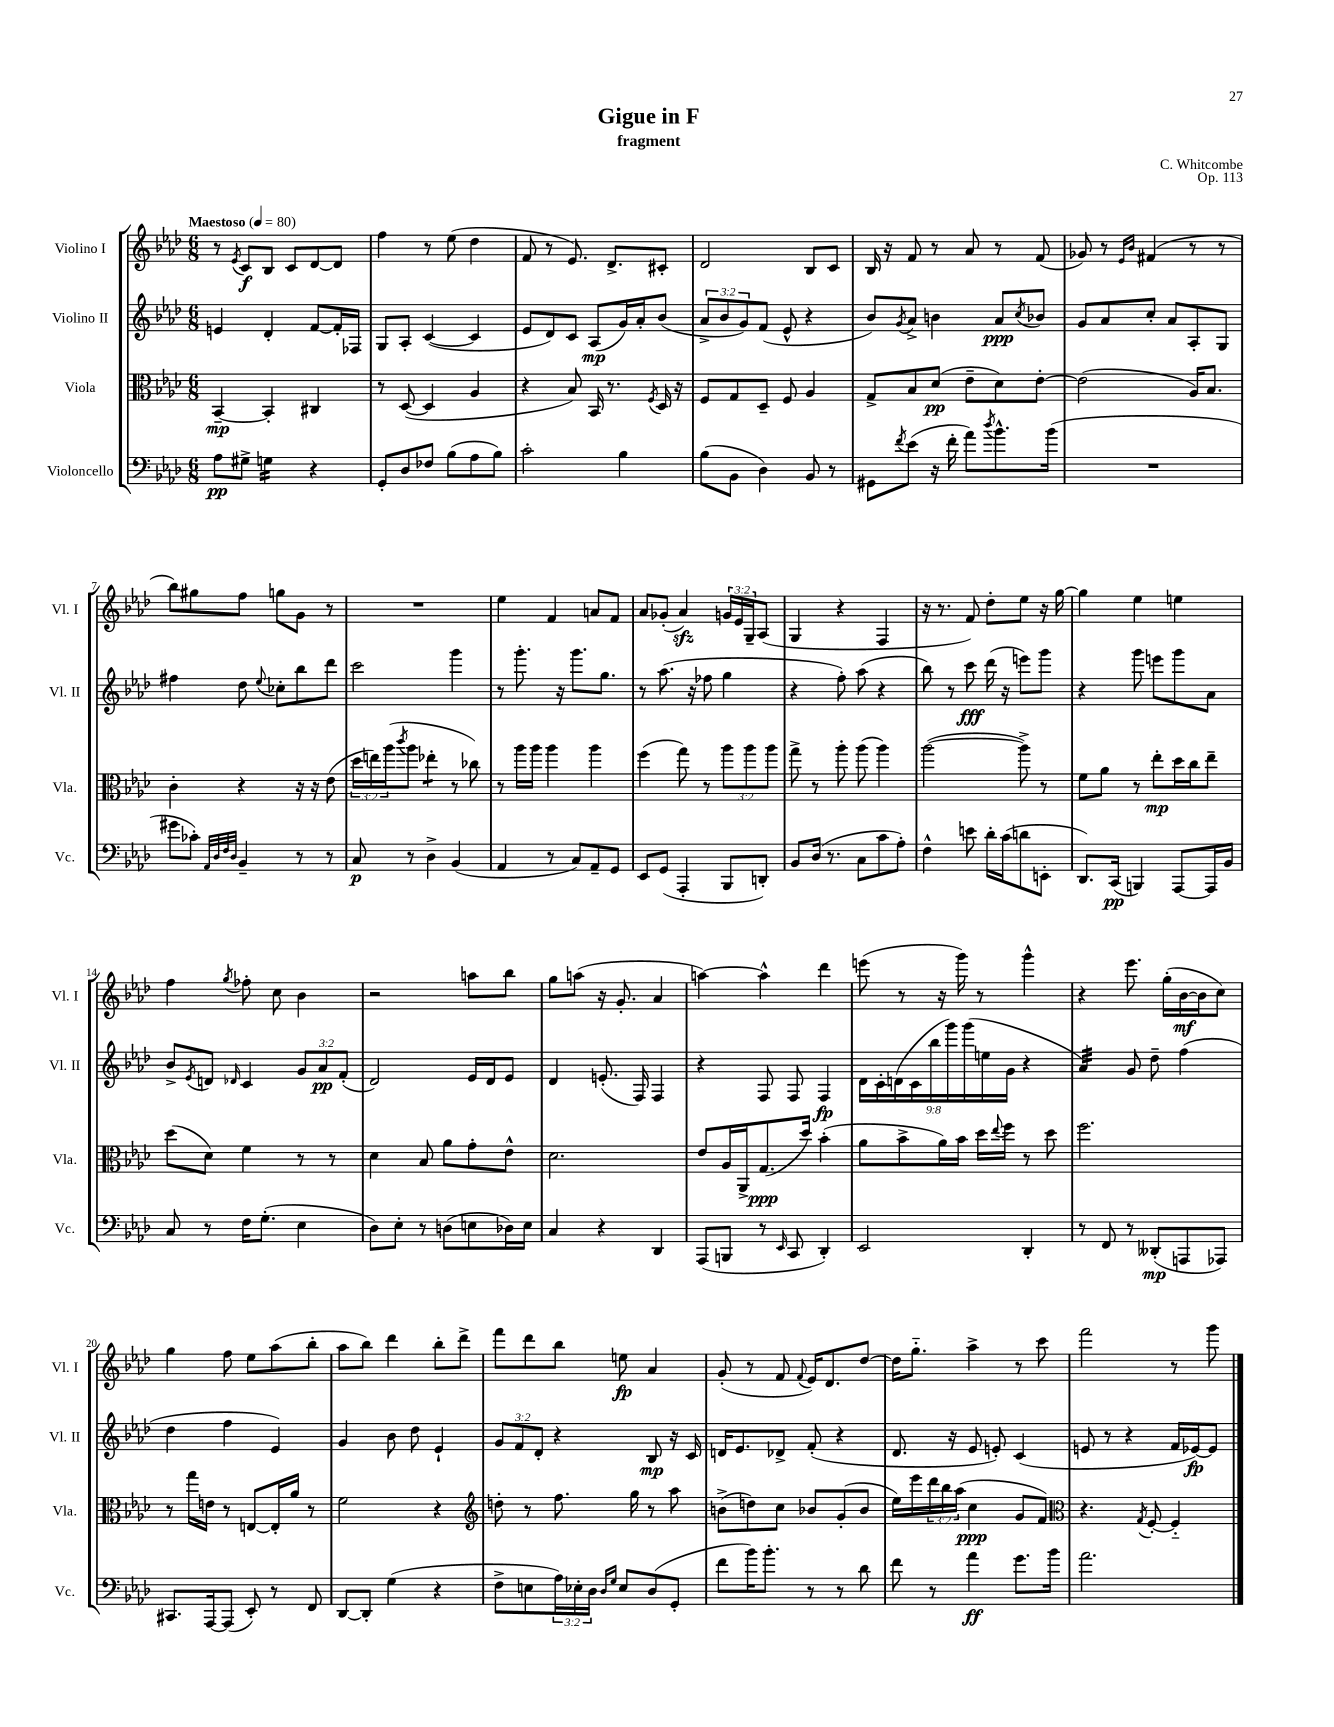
\header { title = "Gigue in F" composer = "C. Whitcombe" subtitle = "fragment" opus = "Op. 113" }
<<
\new StaffGroup <<
\new Staff = "s0" \with { instrumentName = "Violino I" shortInstrumentName = "Vl. I" } {
    \clef treble \key aes \major \numericTimeSignature \time 6/8 \override Staff.TupletNumber.text = #tuplet-number::calc-fraction-text \tempo "Maestoso" 4 = 80
    r8 \acciaccatura { ees'8 } c'8\f bes8 c'8 des'8~ des'8 |
    f''4 r8 ees''8( des''4 |
    f'8 r8 ees'8.) des'8.-> cis'8-. |
    des'2 bes8 c'8 |
    bes16 r16 f'8 r8 aes'8 r8 f'8( |
    ges'8) r8 \grace { ees'16 bes'16 } fis'4( r8 r8 |
    bes''8) gis''8 f''8 g''8 g'8 r8 |
    R2. |
    ees''4 f'4 a'8 f'8 |
    aes'8 ges'8-.( aes'4\sfz) \tuplet 3/2 { g'16 ees'16 g16-- } aes8( |
    g4 r4 f4 |
    r16 r8. f'8) des''8-. ees''8 r16 g''16~ |
    g''4 ees''4 e''4 |
    f''4 \acciaccatura { g''8 } fes''8-. c''8 bes'4 |
    r2 a''8 bes''8 |
    g''8 a''8( r16 g'8.-. aes'4 |
    a''4~) a''4-^ des'''4 |
    e'''8( r8 r16 g'''16) r8 g'''4-^ |
    r4 ees'''8. g''16-.( bes'16~\mf bes'16 c''8) |
    g''4 f''8 ees''8 aes''8( bes''8-. |
    aes''8 bes''8) des'''4 bes''8-. des'''8-> |
    f'''8 des'''8 bes''8 e''8\fp aes'4 |
    g'8-.( r8 f'8 \appoggiatura { f'8 } ees'16) des'8. des''8~ |
    des''16 g''8.-_ aes''4-> r8 c'''8 |
    f'''2 r8 g'''8 \bar "|." |
}
\new Staff = "s1" \with { instrumentName = "Violino II" shortInstrumentName = "Vl. II" } {
    \clef treble \key aes \major \numericTimeSignature \time 6/8 \override Staff.TupletNumber.text = #tuplet-number::calc-fraction-text
    e'4 des'4-. f'8~ f'16-. fes16 |
    g8 aes8-. c'4~( c'4 |
    ees'8 des'8) c'8 aes8\mp( g'16) aes'16-. bes'8( |
    \tuplet 3/2 { aes'8-> bes'8 g'8) } f'8( ees'8-^ r4 |
    bes'8) \acciaccatura { g'8 } aes'8-> b'4 aes'8\ppp \acciaccatura { c''8 } bes'8 |
    g'8 aes'8 c''8-. aes'8 aes8-. g8 |
    fis''4 des''8 \appoggiatura { ees''8 } ces''8-. bes''8 des'''8 |
    c'''2 g'''4 |
    r8 g'''8.-. r16 g'''8. g''8. |
    r8 aes''8.( r16 fes''8 g''4 |
    r4 f''8-.) aes''8( r4 |
    bes''8) r8 c'''8\fff des'''16( r16 e'''8) g'''8 |
    r4 g'''8 e'''8 g'''8 aes'8 |
    bes'8-> \acciaccatura { ees'8 } d'8 \grace { des'16 } c'4 \tuplet 3/2 { g'8 aes'8\pp f'8-.( } |
    des'2) ees'16 des'16 ees'8 |
    des'4 e'8.-.( f16) f4 |
    r4 f8 f8 f4\fp |
    \tuplet 9/8 { des'16 c'16-. d'16( c'16 bes''16 g'''16) g'''16( e''16 g'16 } r4 |
    aes'4:32) g'8 des''8-- f''4( |
    des''4 f''4 ees'4) |
    g'4 bes'8 des''8 ees'4-! |
    \tuplet 3/2 { g'8 f'8 des'8-. } r4 bes8\mp r16 c'16 |
    d'16 ees'8. des'8-> f'8-.( r4 |
    des'8. r16 ees'8 e'8-.) c'4( |
    e'8 r8 r4 f'16 ees'16~\fp) ees'8 \bar "|." |
}
\new Staff = "s2" \with { instrumentName = "Viola" shortInstrumentName = "Vla." } {
    \clef alto \key aes \major \numericTimeSignature \time 6/8 \override Staff.TupletNumber.text = #tuplet-number::calc-fraction-text
    bes,4~--\mp bes,4-. cis4 |
    r8 des8~( des4 aes4 |
    r4 bes8) bes,16 r8. \acciaccatura { f8 } des16 r16 |
    f8 g8 des8-- f8 aes4 |
    g8-> bes8 des'8\pp( ees'8-- des'8) ees'8~-. |
    ees'2( aes16) bes8. |
    c'4-. r4 r16 r16 ees'8( |
    \tuplet 3/2 { des''16 e''16) aes''16( } \acciaccatura { c'''8 } aes''8 ees''4:8-. r8 ces''8) |
    r8 aes''16 aes''16 aes''4 aes''4 |
    f''4( g''8) r8 \tuplet 3/2 { aes''8 aes''8 aes''8 } |
    g''8-> r8 aes''8-. aes''8( aes''4) |
    aes''2~( aes''8->) r8 |
    f'8 aes'8 r8 ees''8-.\mp des''16 c''16 ees''8-- |
    des''8( des'8) f'4 r8 r8 |
    des'4 bes8 aes'8 g'8-. ees'8-^ |
    des'2. |
    ees'8 aes16 aes,16-> g8.\ppp( des''16) bes'4-.( |
    aes'8 bes'8-> aes'16) bes'16 des''16 \appoggiatura { ees''8 } f''16 r8 des''8 |
    f''2. |
    r8 g''16 e'16 r8 e8~ e16-. aes'16 r8 |
    f'2 r4 |
    \clef treble d''8-. r8 f''8. g''16 r8 aes''8 |
    b'8->( d''8) c''8 bes'8 g'8-.( bes'8 |
    ees''16) ees'''16 \tuplet 3/2 { des'''16 bes''16 aes''16( } c''4\ppp g'8 f'8) |
    \clef alto r4. \acciaccatura { g8 } f8~-. f4-_ \bar "|." |
}
\new Staff = "s3" \with { instrumentName = "Violoncello" shortInstrumentName = "Vc." } {
    \clef bass \key aes \major \numericTimeSignature \time 6/8 \override Staff.TupletNumber.text = #tuplet-number::calc-fraction-text
    aes8\pp gis8-> g4:16 r4 |
    g,8-. des8 fes8 bes8( aes8 bes8) |
    c'2-. bes4 |
    bes8( bes,8 des4) bes,8 r8 |
    gis,8 \acciaccatura { f'8 } ees'8( r16 f'16-. aes'8) \acciaccatura { des''8 } bes'8.-^ bes'16( |
    R2. |
    gis'8 ces'8-.) \grace { aes,32 des32 f32 des32 } bes,4-- r8 r8 |
    c8\p r8 des4-> bes,4( |
    aes,4 r8 c8) aes,8-- g,8 |
    ees,8 g,8( aes,,4-. bes,,8 d,8-.) |
    bes,8 des16( r8. c8 c'8 aes8-.) |
    f4-^ e'8 des'16-. c'16( d'8 e,8-. |
    des,8.) c,16\pp( b,,4) aes,,8~ aes,,16 bes,16 |
    c8 r8 f16 g8.-.( ees4 |
    des8) ees8-. r8 d8( e8 des16) e16 |
    c4 r4 des,4 |
    aes,,8( b,,8 r8 \grace { ees,16 } c,8 des,4-.) |
    ees,2 des,4-. |
    r8 f,8 r8 deses,8-.\mp( a,,8 aes,,8) |
    cis,8. aes,,16~ aes,,8( ees,8-.) r8 f,8 |
    des,8~ des,8-. g4( r4 |
    f8-> e8 \tuplet 3/2 { aes16) ees16-. des16 } \grace { des16 g16 } ees8 des8( g,8-. |
    f'8 bes'16) bes'8.-. r8 r8 des'8 |
    f'8 r8 aes'4\ff g'8. bes'16 |
    aes'2. \bar "|." |
}
>>
>>
